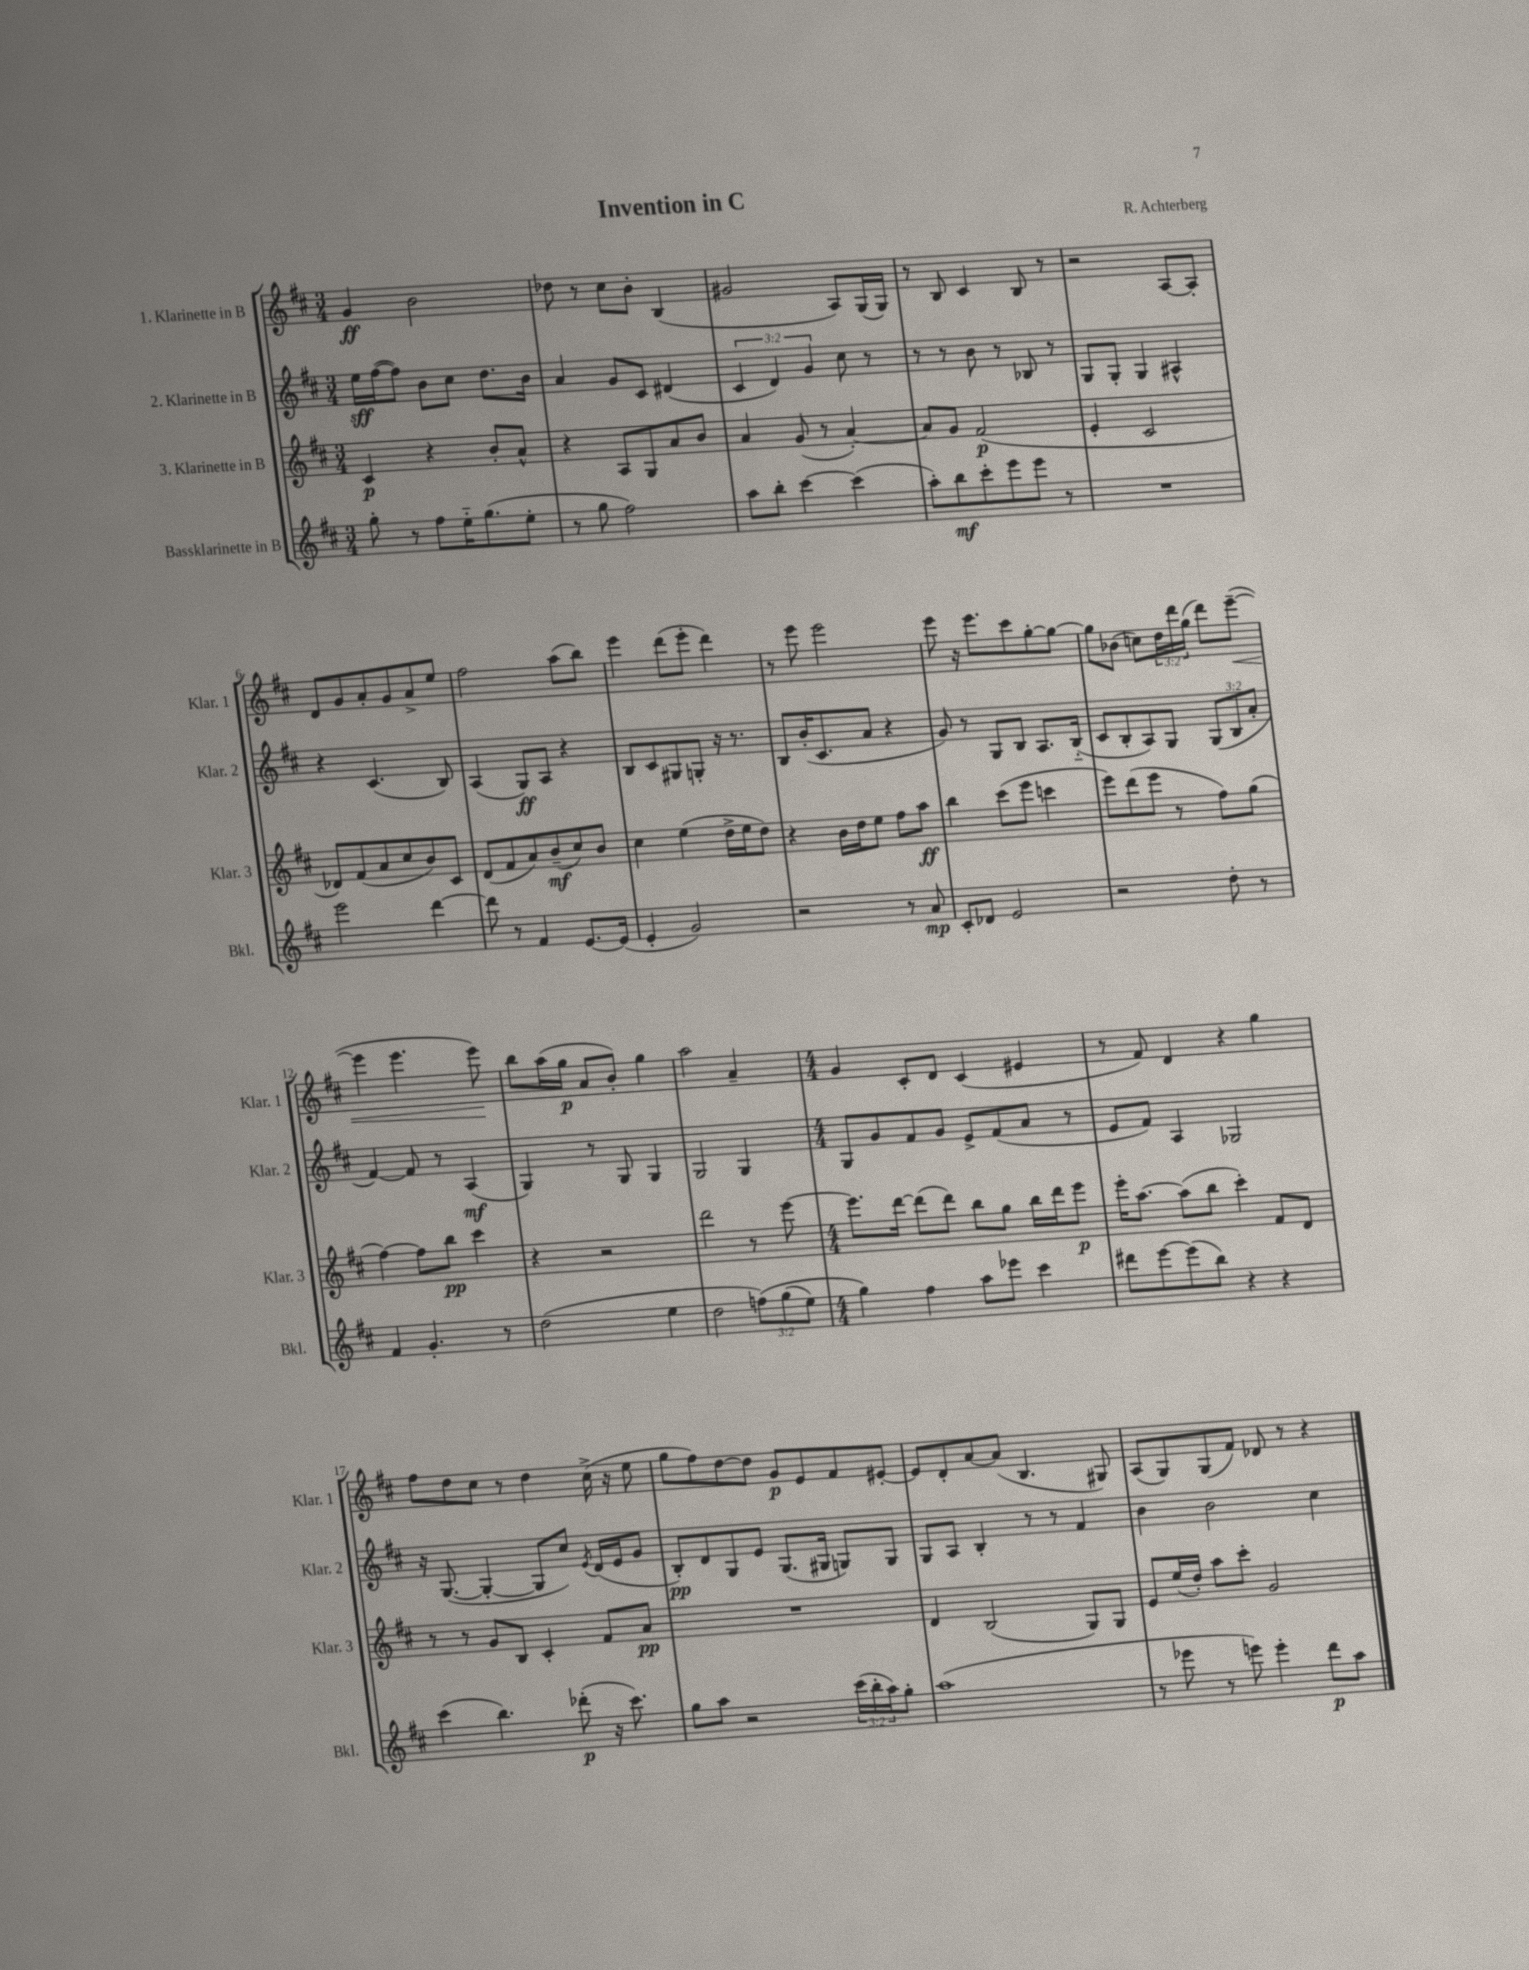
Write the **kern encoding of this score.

**kern	**dynam	**kern	**dynam	**kern	**dynam	**kern	**dynam
*part4	*part4	*part3	*part3	*part2	*part2	*part1	*part1
*staff4	*staff4	*staff3	*staff3	*staff2	*staff2	*staff1	*staff1
*I"Bassklarinette in B	*	*I"3. Klarinette in B	*	*I"2. Klarinette in B	*	*I"1. Klarinette in B	*
*I'Bkl.	*	*I'Klar. 3	*	*I'Klar. 2	*	*I'Klar. 1	*
*clefG2	*	*clefG2	*	*clefG2	*	*clefG2	*
*k[f#c#]	*	*k[f#c#]	*	*k[f#c#]	*	*k[f#c#]	*
*M3/4	*	*M3/4	*	*M3/4	*	*M3/4	*
=1	=1	=1	=1	=1	=1	=1	=1
8gg'\	.	4c#/	p	16ee\LL	sff	4g/	ff
.	.	.	.	([16ff#\J	.	.	.
8r	.	.	.	8ff#\J])	.	.	.
8ff#\L	.	4r	.	8b\L	.	2b\	.
16ee\K	.	.	.	8cc#\J	.	.	.
(8.gg\	.	.	.	.	.	.	.
.	.	8b'/L	.	8.dd\L	.	.	.
8ee'\J	.	8a^^/J	.	.	.	.	.
.	.	.	.	16b\Jk	.	.	.
=2	=2	=2	=2	=2	=2	=2	=2
8r	.	4r	.	4a/	.	8dd-X\	.
8gg\	.	.	.	.	.	8r	.
2ff#\)	.	8A/L	.	8g/L	.	8cc#\L	.
.	.	8G/	.	8c#/J	.	8b'\J	.
.	.	8a/	.	(4d#X/	.	(4B/	.
.	.	8b/J	.	.	.	.	.
=3	=3	=3	=3	=3	=3	=3	=3
8aa\L	.	4a/	.	6c#/	.	2g#X/	.
8bb'\J	.	.	.	.	.	.	.
.	.	.	.	6d/)	.	.	.
[4ccc#\	.	(8g/	.	.	.	.	.
.	.	.	.	6g/	.	.	.
.	.	8r	.	.	.	.	.
(4ccc#\]	.	[4a'/)	.	8cc#\	.	8A/L)	.
.	.	.	.	8r	.	(16G/L	.
.	.	.	.	.	.	16G/JJ)	.
=4	=4	=4	=4	=4	=4	=4	=4
8aa'\L)	.	8a/L]	.	8r	.	8r	.
8bb\	mf	8g/J	.	8r	.	8B/	.
8ccc#'\	.	(2f#/	p	8b\	.	4c#/	.
8eee\	.	.	.	8r	.	.	.
8eee\J	.	.	.	8B-X/	.	8B/	.
8r	.	.	.	8r	.	8r	.
=5	=5	=5	=5	=5	=5	=5	=5
2.r	.	4e'/	.	8G/L	.	2r	.
.	.	.	.	8G'/J	.	.	.
.	.	2c#/	.	4G/	.	.	.
.	.	.	.	4A#X^^/	.	[8A/L	.
.	.	.	.	.	.	8A'/J]	.
!!LO:LB:g=z
=6	=6	=6	=6	=6	=6	=6	=6
2eee\	.	8d-X/L)	.	4r	.	8d/L	.
.	.	(8f#/	.	.	.	8g/	.
.	.	8a/	.	(4.c#/	.	8a'/	.
.	.	8cc#/	.	.	.	8g/	.
[4ddd\	.	8b/)	.	.	.	8a^/	.
.	.	8c#/J	.	8B/)	.	8ee/J	.
=7	=7	=7	=7	=7	=7	=7	=7
8ddd\]	.	(8d/L	.	(4A/	.	2ff#\	.
8r	.	8f#/	.	.	.	.	.
4f#/	.	8a/)	.	8G/L)	ff	.	.
.	.	(8b~/	mf	8A/J	.	.	.
[8.e/L	.	8cc#/)	.	4r	.	(8aa\L	.
.	.	8b/J	.	.	.	8bb\J)	.
(16e/Jk]	.	.	.	.	.	.	.
=8	=8	=8	=8	=8	=8	=8	=8
4e'/	.	4cc#\	.	8B/L	.	4eee\	.
.	.	.	.	8c#/	.	.	.
2g/)	.	(4ee\	.	8G#X/	.	(8ddd\L	.
.	.	.	.	8Gn'/J	.	8eee'\J	.
.	.	16dd^\LL	.	16r	.	4ddd\)	.
.	.	16ee\J	.	8.r	.	.	.
.	.	8dd\J)	.	.	.	.	.
=9	=9	=9	=9	=9	=9	=9	=9
2r	.	4r	.	8B/L	.	8r	.
.	.	.	.	(16b'/K	.	8eee\	.
.	.	.	.	8.c#/	.	.	.
.	.	16b\LL	.	.	.	2eee\	.
.	.	16dd\J	.	.	.	.	.
.	.	8ee\J	.	8a/J	.	.	.
8r	.	8ff#\L	.	4r	.	.	.
8a/	mp	8aa\J	ff	.	.	.	.
=10	=10	=10	=10	=10	=10	=10	=10
8c#'/L	.	4bb\	.	8g/)	.	8eee\	.
8d-X/J	.	.	.	8r	.	16r	.
.	.	.	.	.	.	8.eee\L	.
2e/	.	(8ccc#\L	.	8G/L	.	.	.
.	.	8eee\J	.	8B/J	.	8ccc#\	.
.	.	4cccn\	.	8.A/L	.	[8gg'\	.
.	.	.	.	.	.	8gg\J_	.
.	.	.	.	(16B/Jk	.	.	.
=11	=11	=11	=11	=11	=11	=11	=11
2r	.	8eee\L)	.	8c#/L	.	8gg\L]	.
.	.	(8ddd\	.	8B'/	.	(8b-X\J	.
.	.	8eee\J	.	8A/)	.	8ccn\L)	.
.	.	8r	.	8G/J	.	24dd\L	.
.	.	.	.	.	.	24ddd\	.
.	.	.	.	.	.	(24gg\JJ	.
8dd'\	.	8ff#\L)	.	(12G/L	.	8ddd\L)	.
.	.	.	.	12B/	.	.	.
!	!	!	!	!	!	!	!LO:HP:b
8r	.	(8gg\J	.	.	.	([8eee~\J	<
.	.	.	.	12a'/J	.	.	.
!!LO:LB:g=z
=12	=12	=12	=12	=12	=12	=12	=12
4f#/	.	[4ff#\)	.	[4f#/)	.	4eee\]	.
4.g'/	.	8ff#\L]	.	8f#/]	.	4.eee\	.
.	.	8bb\J	pp	8r	.	.	.
.	.	4ccc#\	.	(4A/	mf	.	.
8r	.	.	.	.	.	8eee\)	.
.	.	.	.	.	.	.	[
=13	=13	=13	=13	=13	=13	=13	=13
(2dd\	.	4r	.	4G/)	.	8bb\L	.
.	.	.	.	.	.	(16aa\L	.
.	.	.	.	.	.	16gg\JJ	p
.	.	2r	.	8r	.	8a/L	.
.	.	.	.	8G/	.	8b'/J)	.
4ee\	.	.	.	4G/	.	4gg\	.
=14	=14	=14	=14	=14	=14	=14	=14
2dd\	.	2ddd\	.	2G/	.	2aa\	.
(12ffn\L)	.	8r	.	4G/	.	4a~/	.
(12gg\	.	.	.	.	.	.	.
.	.	[8eee\	.	.	.	.	.
12ee\J)	.	.	.	.	.	.	.
=15	=15	=15	=15	=15	=15	=15	=15
*M4/4	*	*M4/4	*	*M4/4	*	*M4/4	*
4gg\)	.	8.eee\L]	.	8G/L	.	4g/	.
.	.	.	.	8g/	.	.	.
.	.	[16ddd\Jk	.	.	.	.	.
4ff#\	.	(8ddd\L]	.	8f#/	.	8c#'/L	.
.	.	8ddd\J)	.	8g/J	.	8d/J	.
8aa\L	.	8bb\L	.	8e^/L	.	(4c#/	.
8eee-X\J	.	8gg\J	.	(8f#/	.	.	.
4ccc#\	.	16bb\LL	.	8a/J	.	4e#X/	.
.	.	16ddd\J	.	.	.	.	.
.	.	8eee\J	p	8r	.	.	.
=16	=16	=16	=16	=16	=16	=16	=16
8ddd#X\L	.	16eee'\KL	.	8e/L	.	8r	.
.	.	[8.aa\J	.	.	.	.	.
[8eee\	.	.	.	8f#/J)	.	8f#/)	.
(8eee\]	.	(8aa\L]	.	4A/	.	4d/	.
8bb\J)	.	8bb\J	.	.	.	.	.
4r	.	4ccc#'\)	.	2G-X/	.	4r	.
4r	.	8f#/L	.	.	.	4gg\	.
.	.	8d/J	.	.	.	.	.
!!LO:LB:g=z
=17	=17	=17	=17	=17	=17	=17	=17
(4ccc#\	.	8r	.	16r	.	8ff#\L	.
.	.	.	.	([8.G/	.	.	.
.	.	8r	.	.	.	8dd\	.
4.bb\)	.	8g/L	.	4G'/_	.	8cc#\J	.
.	.	8B/J	.	.	.	8r	.
.	.	4c#'/	.	8G/L]	.	4dd\	.
(8ddd-X'\	p	.	.	8cc#/J)	.	.	.
.	.	.	.	8qe/	.	.	.
16r	.	8f#/L	.	(16d/LL	.	(16cc#^\	.
8.ccc#\)	.	.	.	16e/J	.	16r	.
.	.	8a/J	pp	8g/J	.	8ee\	.
=18	=18	=18	=18	=18	=18	=18	=18
8gg\L	.	1r	.	8B'/L)	pp	8gg\L	.
8aa\J	.	.	.	8d/	.	8ff#\)	.
2r	.	.	.	8G/	.	[8dd\	.
.	.	.	.	8e/J	.	8dd\J]	.
.	.	.	.	(8.G/L	.	8g/L	p
.	.	.	.	.	.	8e/	.
.	.	.	.	16G#X/Jk	.	.	.
(24ccc#\LL	.	.	.	8Gn/L)	.	8f#/	.
24bb'\	.	.	.	.	.	.	.
24aa\J)	.	.	.	.	.	.	.
8gg'\J	.	.	.	8G/J	.	[8e#X'/J	.
=19	=19	=19	=19	=19	=19	=19	=19
(1aa	.	4d/	.	8G/L	.	8e#/L]	.
.	.	.	.	8A/J	.	8d'/	.
.	.	(2B/	.	4B'/	.	[8a/	.
.	.	.	.	.	.	(8a/J]	.
.	.	.	.	8r	.	4.B/	.
.	.	.	.	8r	.	.	.
.	.	8G/L)	.	4f#/	.	.	.
.	.	8G/J	.	.	.	8G#X/)	.
=20	=20	=20	=20	=20	=20	=20	=20
8r	.	8e/L	.	4b\	.	(8A/L	.
8eee-X\	.	(16ee/L	.	.	.	8G/)	.
.	.	16dd'/JJ)	.	.	.	.	.
8r	.	8aa\L	.	2b\	.	(8G/	.
8eeen\)	.	8ccc#'\J	.	.	.	8f#/J)	.
4eee'\	.	2g/	.	.	.	8d-X/	.
.	.	.	.	.	.	8r	.
8ddd\L	p	.	.	4cc#\	.	4r	.
8aa\J	.	.	.	.	.	.	.
==	==	==	==	==	==	==	==
*-	*-	*-	*-	*-	*-	*-	*-
